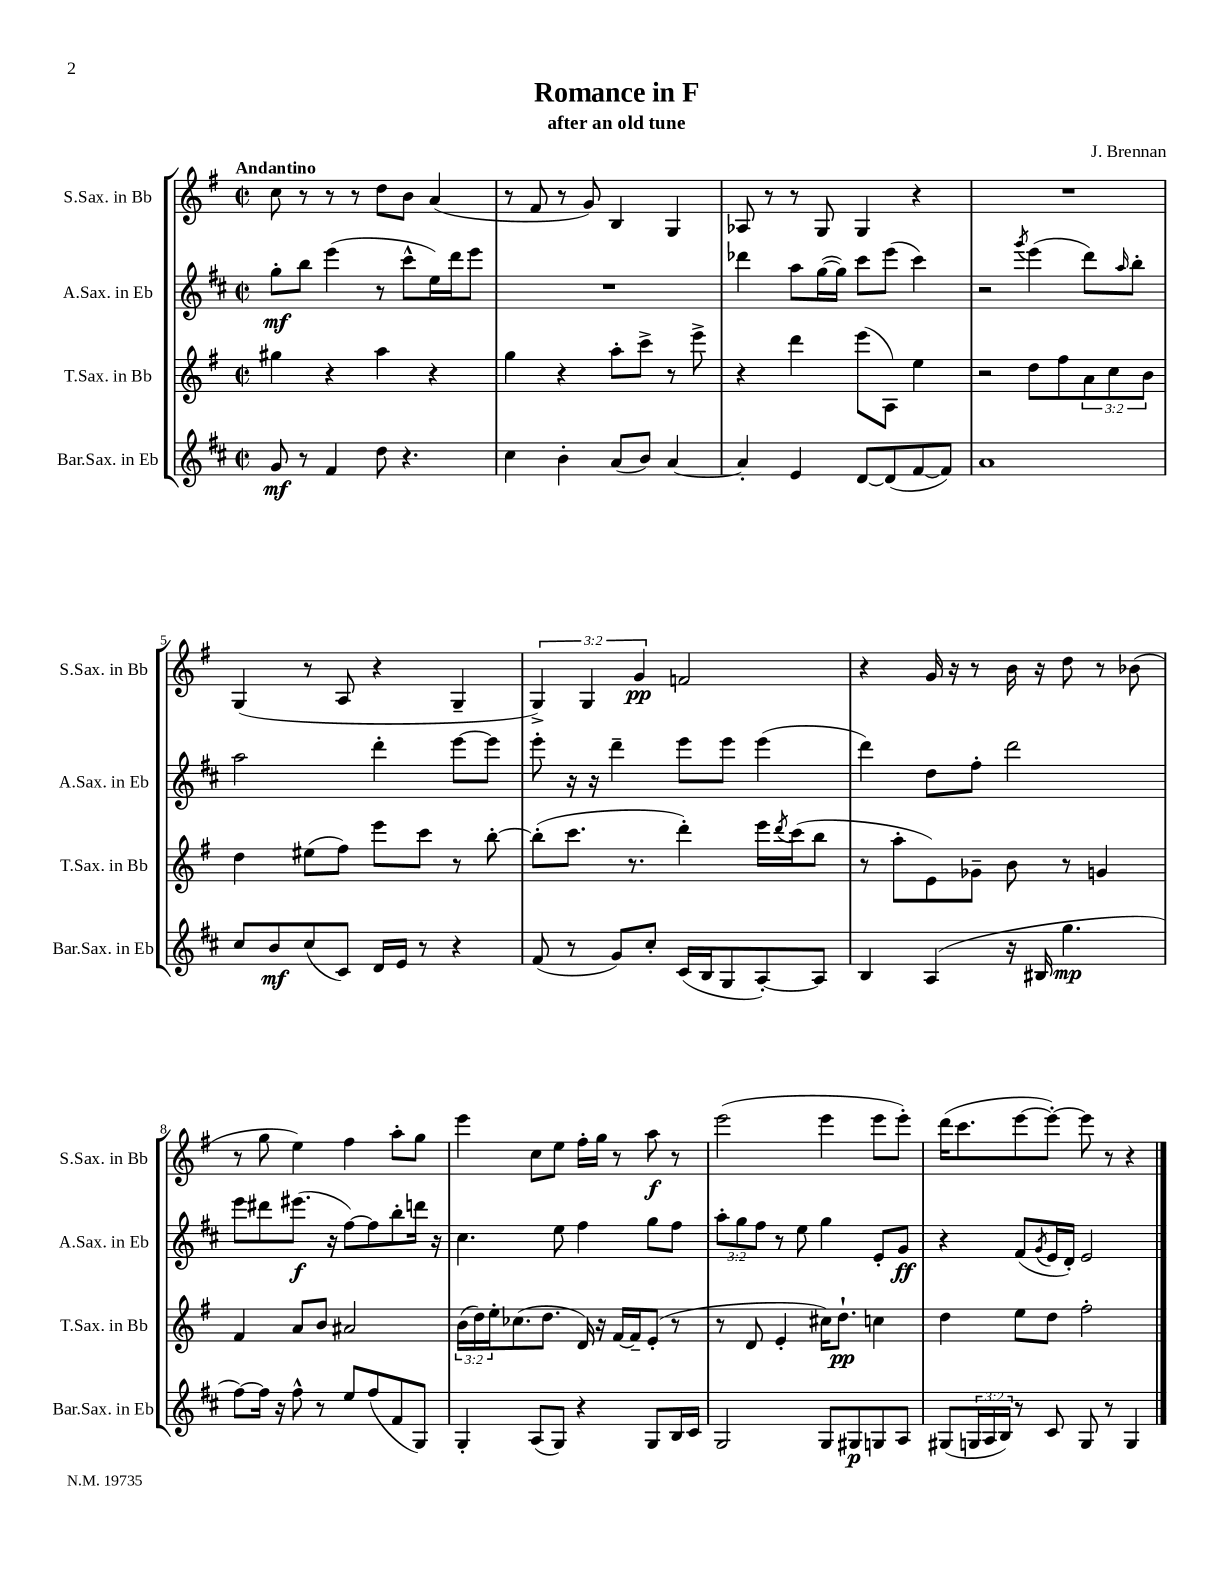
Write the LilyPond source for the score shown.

\header { title = "Romance in F" composer = "J. Brennan" subtitle = "after an old tune" }
<<
\new StaffGroup <<
\new Staff = "s0" \with { instrumentName = "S.Sax. in Bb" shortInstrumentName = "S.Sax. in Bb" } {
    \clef treble \key g \major \defaultTimeSignature \time 2/2 \override Staff.TupletNumber.text = #tuplet-number::calc-fraction-text \tempo "Andantino"
    c''8 r8 r8 r8 d''8 b'8 a'4( |
    r8 fis'8 r8 g'8) b4 g4 |
    aes8 r8 r8 g8 g4 r4 |
    R1 |
    g4( r8 a8 r4 g4-- |
    \tuplet 3/2 { g4->) g4 g'4\pp } f'2 |
    r4 g'16 r16 r8 b'16 r16 d''8 r8 bes'8( |
    r8 g''8 e''4) fis''4 a''8-. g''8 |
    e'''4 c''8 e''8 fis''16-. g''16 r8 a''8\f r8 |
    e'''2( e'''4 e'''8 e'''8-.) |
    d'''16( c'''8. e'''8~ e'''8~-.) e'''8 r8 r4 \bar "|." |
}
\new Staff = "s1" \with { instrumentName = "A.Sax. in Eb" shortInstrumentName = "A.Sax. in Eb" } {
    \clef treble \key d \major \defaultTimeSignature \time 2/2 \override Staff.TupletNumber.text = #tuplet-number::calc-fraction-text
    g''8-.\mf b''8 e'''4( r8 cis'''8-^ e''16) d'''16 e'''8 |
    R1 |
    des'''4 a''8 g''16~( g''16) cis'''8 e'''8( cis'''4) |
    r2 \acciaccatura { g'''8 } e'''4( d'''8) \grace { a''16 } b''8-. |
    a''2 d'''4-. e'''8~ e'''8 |
    e'''8-. r16 r16 d'''4-- e'''8 e'''8 e'''4( |
    d'''4) d''8 fis''8-. d'''2 |
    e'''8 dis'''8 eis'''8.\f( r16 fis''8~) fis''8 b''8-. d'''16 r16 |
    cis''4. e''8 fis''4 g''8 fis''8 |
    \tuplet 3/2 { a''8-. g''8 fis''8 } r8 e''8 g''4 e'8-. g'8\ff |
    r4 fis'8( \acciaccatura { g'8 } e'16 d'16-.) e'2 \bar "|." |
}
\new Staff = "s2" \with { instrumentName = "T.Sax. in Bb" shortInstrumentName = "T.Sax. in Bb" } {
    \clef treble \key g \major \defaultTimeSignature \time 2/2 \override Staff.TupletNumber.text = #tuplet-number::calc-fraction-text
    gis''4 r4 a''4 r4 |
    g''4 r4 a''8-. c'''8-> r8 e'''8-> |
    r4 d'''4 e'''8( a8) e''4 |
    r2 d''8 fis''8 \tuplet 3/2 { a'8 c''8 b'8 } |
    d''4 eis''8( fis''8) e'''8 c'''8 r8 b''8~-. |
    b''8-.( c'''8. r8. d'''4-.) e'''16 \acciaccatura { d'''8 } c'''16( b''8 |
    r8 a''8-. e'8) ges'8-- b'8 r8 g'4 |
    fis'4 a'8 b'8 ais'2 |
    \tuplet 3/2 { b'16( d''16) e''16-. } ces''8.( d''8. d'16) r16 fis'16~ fis'16-- e'8-.( r8 |
    r8 d'8 e'4-. cis''16) d''8.-!\pp c''4 |
    d''4 e''8 d''8 fis''2-. \bar "|." |
}
\new Staff = "s3" \with { instrumentName = "Bar.Sax. in Eb" shortInstrumentName = "Bar.Sax. in Eb" } {
    \clef treble \key d \major \defaultTimeSignature \time 2/2 \override Staff.TupletNumber.text = #tuplet-number::calc-fraction-text
    g'8\mf r8 fis'4 d''8 r4. |
    cis''4 b'4-. a'8( b'8) a'4~ |
    a'4-. e'4 d'8~ d'8( fis'8~ fis'8) |
    a'1 |
    cis''8 b'8\mf cis''8( cis'8) d'16 e'16 r8 r4 |
    fis'8( r8 g'8) cis''8-. cis'16( b16 g8 a8~-.) a8 |
    b4 a4( r16 bis16 g''4.\mp |
    fis''8~) fis''16 r16 fis''8-^ r8 e''8 fis''8( fis'8 g8) |
    g4-. a8( g8) r4 g8 b16 cis'16 |
    g2 g8 gis8\p g8 a8 |
    gis8( \tuplet 3/2 { g16 a16 b16) } r8 cis'8 g8 r8 g4 \bar "|." |
}
>>
>>
